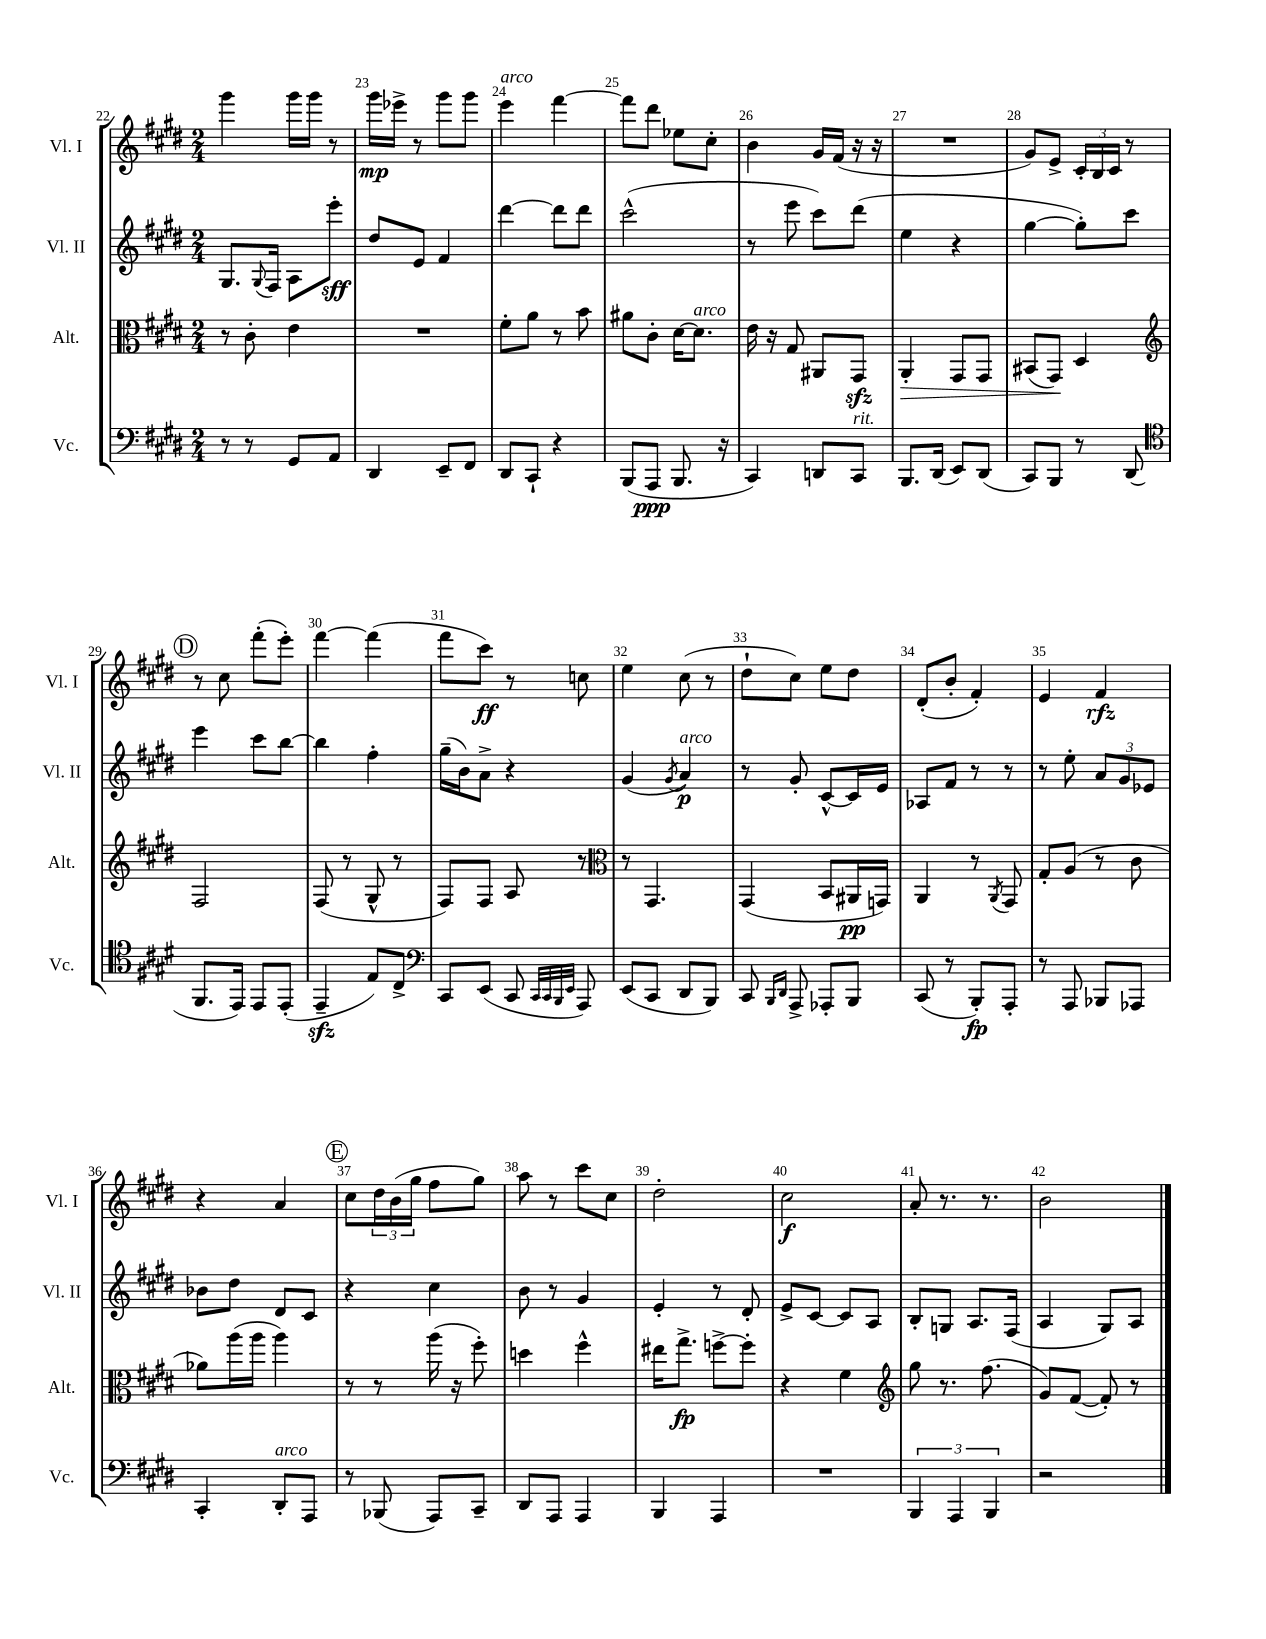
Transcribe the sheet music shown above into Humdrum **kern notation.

**kern	**dynam	**kern	**dynam	**kern	**dynam	**kern	**dynam
*part4	*part4	*part3	*part3	*part2	*part2	*part1	*part1
*staff4	*staff4	*staff3	*staff3	*staff2	*staff2	*staff1	*staff1
*I"Vc.	*	*I"Alt.	*	*I"Vl. II	*	*I"Vl. I	*
*I'Vc.	*	*I'Alt.	*	*I'Vl. II	*	*I'Vl. I	*
*clefF4	*	*clefC3	*	*clefG2	*	*clefG2	*
*k[f#c#g#d#]	*	*k[f#c#g#d#]	*	*k[f#c#g#d#]	*	*k[f#c#g#d#]	*
*M2/4	*	*M2/4	*	*M2/4	*	*M2/4	*
=22	=22	=22	=22	=22	=22	=22	=22
8r	.	8r	.	8.G#/L	.	4ggg#\	.
8r	.	8c#'\	.	.	.	.	.
.	.	.	.	8qqG#/	.	.	.
.	.	.	.	16F#/Jk	.	.	.
8GG#/L	.	4e\	.	8A\L	.	16ggg#\LL	.
.	.	.	.	.	.	16ggg#\JJ	.
8AA/J	.	.	.	8eee'\J	sff	8r	.
=23	=23	=23	=23	=23	=23	=23	=23
4DD#/	.	2r	.	8dd#/L	.	16ggg#\LL	mp
.	.	.	.	.	.	16eee-X^\JJ	.
.	.	.	.	8e/J	.	8r	.
8EE~/L	.	.	.	4f#/	.	8ggg#\L	.
8FF#/J	.	.	.	.	.	8ggg#\J	.
=24	=24	=24	=24	=24	=24	=24	=24
!	!	!	!	!	!	!LO:TX:a:i:t=arco	!
8DD#/L	.	8f#'\L	.	[4ddd#\	.	4eee\	.
8CC#`/J	.	8a\J	.	.	.	.	.
4r	.	8r	.	8ddd#\L]	.	[4fff#\	.
.	.	8b\	.	8ddd#\J	.	.	.
=25	=25	=25	=25	=25	=25	=25	=25
(8BBB/L	.	8a#X\L	.	(2ccc#^^\	.	8fff#\L]	.
8AAA/J	ppp	8c#'\J	.	.	.	8ddd#\J	.
8.BBB/	.	[16d#\KL	.	.	.	8ee-X\L	.
!	!	!LO:TX:a:i:t=arco	!	!	!	!	!
.	.	8.d#\J]	.	.	.	.	.
.	.	.	.	.	.	8cc#'\J	.
16r	.	.	.	.	.	.	.
=26	=26	=26	=26	=26	=26	=26	=26
4CC#/)	.	16e\	.	8r	.	4b\	.
.	.	16r	.	.	.	.	.
.	.	8G#/	.	8eee\	.	.	.
8DDn/L	.	8AA#X/L	.	8ccc#\L)	.	16g#/LL	.
.	.	.	.	.	.	(16f#/JJ	.
!LO:TX:a:i:t=rit.	!	!	!	!	!	!	!
8CC#/J	.	8GG#zz/J	.	(8ddd#\J	.	16r	.
.	.	.	.	.	.	16r	.
=27	=27	=27	=27	=27	=27	=27	=27
!	!	!	!LO:HP:b	!	!	!	!
8.BBB/L	.	4AA'/	>	4ee\	.	2r	.
(16DD#/Jk	.	.	.	.	.	.	.
8EE/L)	.	8GG#/L	.	4r	.	.	.
(8DD#/J	.	8GG#/J	.	.	.	.	.
=28	=28	=28	=28	=28	=28	=28	=28
8CC#/L)	.	(8BB#X/L	.	[4gg#\	.	8g#/L)	.
8BBB/J	.	8GG#/J)	.	.	.	8e^/J	.
8r	.	4D#/	]	8gg#'\L])	.	24c#'/LL	.
.	.	.	.	.	.	24B/	.
.	.	.	.	.	.	24c#/JJ	.
(8DD#/	.	.	.	8ccc#\J	.	8r	.
!!LO:LB:g=z
!!LO:REH:place=s1:t=D
=29	=29	=29	=29	=29	=29	=29	=29
*clefC4	*	*clefG2	*	*	*	*	*
8.FF#/L	.	2F#/	.	4eee\	.	8r	.
.	.	.	.	.	.	8cc#\	.
16EE/Jk)	.	.	.	.	.	.	.
8EE/L	.	.	.	8ccc#\L	.	(8fff#'\L	.
(8EE'/J	.	.	.	[8bb\J	.	8eee'\J)	.
=30	=30	=30	=30	=30	=30	=30	=30
4EEzz~/	.	(8F#/	.	4bb\]	.	[4fff#\	.
.	.	8r	.	.	.	.	.
8E/L)	.	8G#^^/	.	4ff#'\	.	(4fff#\]	.
8C#^/J	.	8r	.	.	.	.	.
=31	=31	=31	=31	=31	=31	=31	=31
*clefF4	*	*	*	*	*	*	*
8CC#/L	.	8F#/L)	.	(16gg#~\LL	.	8fff#\L	.
.	.	.	.	16b\J)	.	.	.
(8EE/J	.	8F#/J	.	8a^\J	.	8ccc#\J)	ff
8CC#/	.	8A/	.	4r	.	8r	.
32qqCC#/LLL	.	.	.	.	.	.	.
32qqCC#/	.	.	.	.	.	.	.
32qqBBB/	.	.	.	.	.	.	.
32qqEE/JJJ	.	.	.	.	.	.	.
8AAA/)	.	8r	.	.	.	8ccn\	.
=32	=32	=32	=32	=32	=32	=32	=32
*	*	*clefC3	*	*	*	*	*
(8EE/L	.	8r	.	(4g#/	.	4ee\	.
8CC#/J	.	4.GG#/	.	.	.	.	.
.	.	.	.	8qg#/	.	.	.
!	!	!	!	!LO:TX:a:i:t=arco	!	!	!
8DD#/L	.	.	.	4a/)	p	(8cc#\	.
8BBB/J)	.	.	.	.	.	8r	.
=33	=33	=33	=33	=33	=33	=33	=33
8CC#/	.	(4GG#/	.	8r	.	8dd#`\L	.
16qqBBB/LL	.	.	.	.	.	.	.
16qqDD#/JJ	.	.	.	.	.	.	.
8AAA^/	.	.	.	8g#'/	.	8cc#\J)	.
8AAA-X'/L	.	8BB/L	.	[8c#^^/L	.	8ee\L	.
8BBB/J	.	16AA#X/L	pp	16c#/L]	.	8dd#\J	.
.	.	16GGn/JJ)	.	16e/JJ	.	.	.
=34	=34	=34	=34	=34	=34	=34	=34
(8CC#/	.	4AA/	.	8A-X/L	.	(8d#'/L	.
8r	.	.	.	8f#/J	.	8b'/J	.
8BBB'/L)	fp	8r	.	8r	.	4f#'/)	.
.	.	8qAA/	.	.	.	.	.
8AAA'/J	.	8GG#/	.	8r	.	.	.
=35	=35	=35	=35	=35	=35	=35	=35
8r	.	8G#'/L	.	8r	.	4e/	.
8AAA/	.	(8A/J	.	8ee'\	.	.	.
8BBB-X/L	.	8r	.	12a/L	.	4f#/	rfz
.	.	.	.	12g#/	.	.	.
8AAA-X/J	.	8c#\	.	.	.	.	.
.	.	.	.	12e-X/J	.	.	.
!!LO:LB:g=z
=36	=36	=36	=36	=36	=36	=36	=36
4CC#'/	.	8a-X\L)	.	8b-X\L	.	4r	.
.	.	(16aa\L	.	8dd#\J	.	.	.
.	.	16aa\JJ	.	.	.	.	.
!LO:TX:a:i:t=arco	!	!	!	!	!	!	!
8DD#'/L	.	4aa\)	.	8d#/L	.	4a/	.
8AAA/J	.	.	.	8c#/J	.	.	.
!!LO:REH:place=s1:t=E
=37	=37	=37	=37	=37	=37	=37	=37
8r	.	8r	.	4r	.	8cc#\L	.
(8BBB-X/	.	8r	.	.	.	24dd#\L	.
.	.	.	.	.	.	(24b\	.
.	.	.	.	.	.	24gg#\JJ	.
8AAA/L)	.	(16aa\	.	4cc#\	.	8ff#\L	.
.	.	16r	.	.	.	.	.
8CC#~/J	.	8ff#'\)	.	.	.	8gg#\J)	.
=38	=38	=38	=38	=38	=38	=38	=38
8DD#/L	.	4ddn\	.	8b\	.	8aa\	.
8AAA/J	.	.	.	8r	.	8r	.
4AAA/	.	4ff#^^\	.	4g#/	.	8ccc#\L	.
.	.	.	.	.	.	8cc#\J	.
=39	=39	=39	=39	=39	=39	=39	=39
4BBB/	.	16ee#X\KL	.	4e'/	.	2dd#'\	.
.	.	8.gg#^\J	fp	.	.	.	.
4AAA/	.	[8ffn^\L	.	8r	.	.	.
.	.	8ff'\J]	.	8d#'/	.	.	.
=40	=40	=40	=40	=40	=40	=40	=40
2r	.	4r	.	8e^/L	.	2cc#\	f
.	.	.	.	[8c#/J	.	.	.
.	.	4f#\	.	8c#/L]	.	.	.
.	.	.	.	8A/J	.	.	.
=41	=41	=41	=41	=41	=41	=41	=41
*	*	*clefG2	*	*	*	*	*
6BBB/	.	8gg#\	.	8B'/L	.	8a'/	.
.	.	8.r	.	8Gn/J	.	8.r	.
6AAA/	.	.	.	.	.	.	.
.	.	.	.	8.A/L	.	.	.
.	.	(8.ff#\	.	.	.	8.r	.
6BBB/	.	.	.	.	.	.	.
.	.	.	.	(16F#/Jk	.	.	.
=42	=42	=42	=42	=42	=42	=42	=42
2r	.	8g#/L)	.	4A/	.	2b\	.
.	.	([8f#/J	.	.	.	.	.
.	.	8f#'/])	.	8G#/L)	.	.	.
.	.	8r	.	8A/J	.	.	.
==	==	==	==	==	==	==	==
*-	*-	*-	*-	*-	*-	*-	*-
